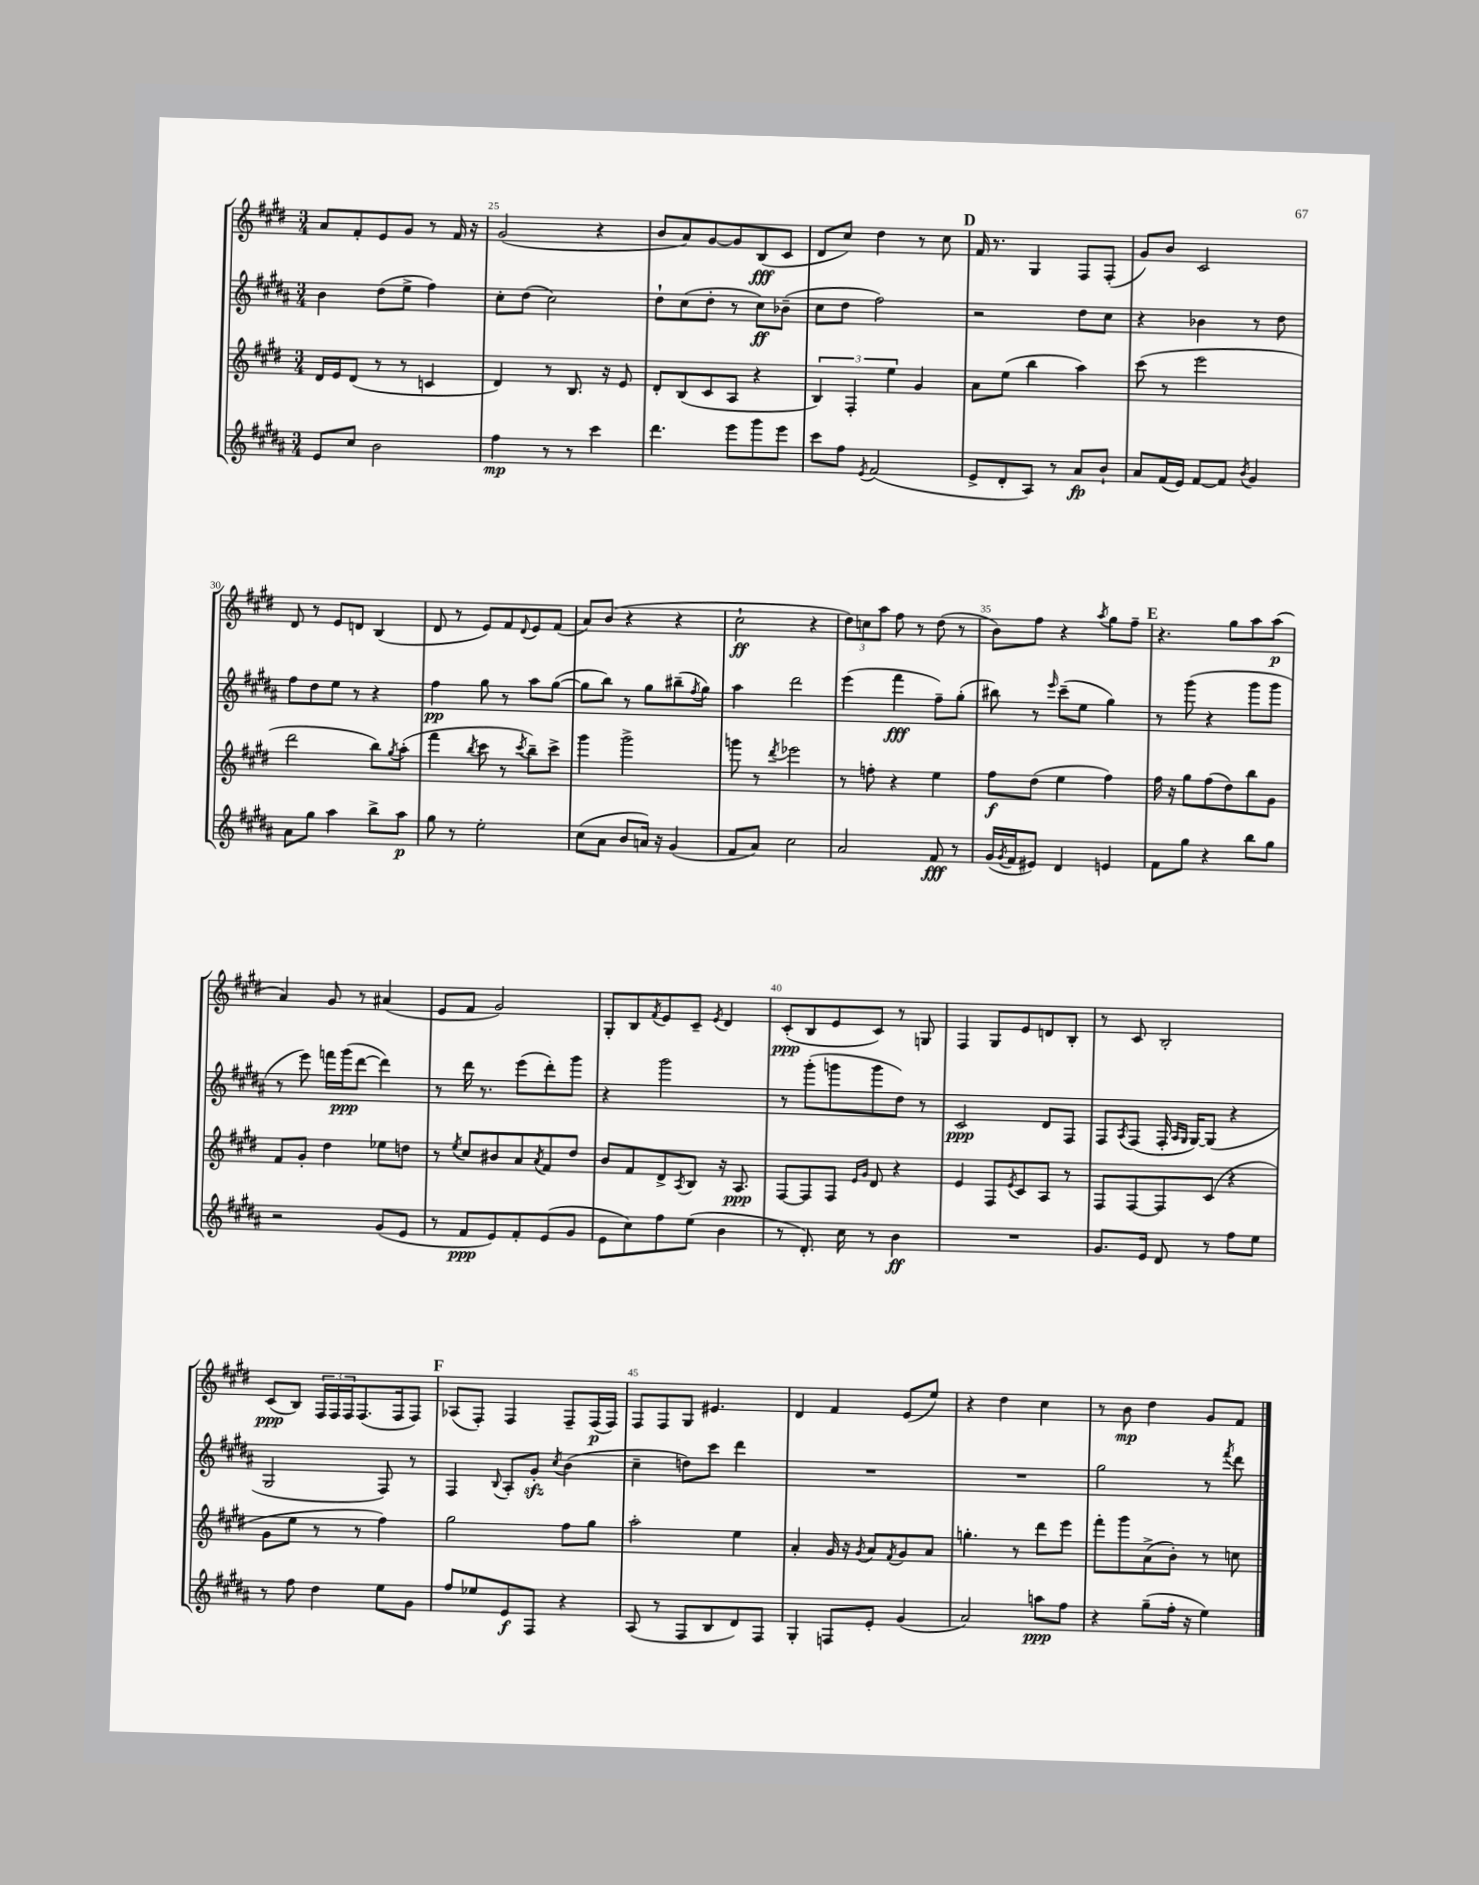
<<
\new StaffGroup <<
\new Staff = "s0" {
    \clef treble \key e \major \numericTimeSignature \time 3/4
    a'8 fis'8-. e'8 gis'8 r8 fis'16 r16 |
    gis'2( r4 |
    b'8 a'8) gis'8~ gis'8 b8\fff( cis'8 |
    dis'8 cis''8) dis''4 r8 cis''8 |
    \mark \markup { \bold "D" } fis'16 r8. gis4 fis8 fis8-.( |
    gis'8) b'8 cis'2 |
    dis'8 r8 e'8 d'8 b4( |
    dis'8 r8 e'8) fis'8 \appoggiatura { dis'8 } e'8 fis'8( |
    a'8) b'8( r4 r4 |
    cis''2-!\ff r4 |
    \tuplet 3/2 { dis''8) c''8 a''8 } fis''8 r8 dis''8( r8 |
    b'8) fis''8 r4 \acciaccatura { a''8 } gis''8 fis''8-- |
    \mark \markup { \bold "E" } r4. gis''8 a''8 a''8\p( |
    a'4) gis'8 r8 ais'4( |
    e'8 fis'8 gis'2) |
    gis8-. b8 \acciaccatura { fis'8 } e'8 cis'8-- \acciaccatura { e'8 } dis'4 |
    cis'8-.\ppp( b8 e'8 cis'8) r8 g8 |
    fis4 gis8 e'8 d'8 b8-. |
    r8 cis'8 b2-. |
    cis'8\ppp( b8) \tuplet 3/2 { fis16 fis16 fis16 } fis8.( fis16 fis8) |
    \mark \markup { \bold "F" } aes8( fis8-.) fis4 fis8-- fis16\p( fis16) |
    fis8 fis8 gis8 eis'4. |
    dis'4 fis'4 e'8( e''8) |
    r4 dis''4 cis''4 |
    r8 b'8\mp dis''4 gis'8 fis'8 \bar "|." |
}
\new Staff = "s1" {
    \clef treble \key b \major \numericTimeSignature \time 3/4
    b'4 dis''8( e''8-> fis''4) |
    cis''8-. dis''8( cis''2) |
    dis''8-! cis''8( dis''8-. r8 cis''8\ff) bes'8--( |
    cis''8 dis''8 fis''2) |
    \mark \markup { \bold "D" } r2 dis''8 cis''8 |
    r4 bes'4 r8 dis''8 |
    fis''8 dis''8 e''8 r8 r4 |
    fis''4\pp gis''8 r8 ais''8 gis''8~( |
    gis''8 b''8) r8 gis''8 bis''8--( \acciaccatura { fis''8 } gis''8) |
    ais''4 dis'''2 |
    e'''4( fis'''4\fff fis''8--) gis''8-.( |
    bis''8) r8 \grace { e'''16 } cis'''8--( e''8 gis''4) |
    \mark \markup { \bold "E" } r8 gis'''8( r4 gis'''8 gis'''8 |
    r8 e'''8) f'''16 gis'''16\ppp( dis'''8~ dis'''4) |
    r8 dis'''16 r8. e'''8( dis'''8-.) gis'''8 |
    r4 gis'''2 |
    r8 gis'''8-.( g'''8 g'''8 dis''8) r8 |
    cis'2\ppp dis'8 fis8 |
    fis8 \acciaccatura { ais8 } fis8( fis16-. \grace { ais16 gis16 } gis16~) gis8( r4 |
    gis2 fis8) r8 |
    \mark \markup { \bold "F" } fis4 \appoggiatura { b8 } ais8-. gis'8-.\sfz \acciaccatura { cis''8 } b'4( |
    cis''4-- d''8) cis'''8 dis'''4 |
    R2. |
    R2. |
    gis''2 r8 \acciaccatura { fis'''8 } dis'''8 \bar "|." |
}
\new Staff = "s2" {
    \clef treble \key e \major \numericTimeSignature \time 3/4
    dis'16 e'16 dis'8( r8 r8 c'4 |
    dis'4) r8 b8. r16 e'8 |
    dis'8-. b8( cis'8 a8 r4 |
    \tuplet 3/2 { b4) fis4-. e''4 } gis'4 |
    \mark \markup { \bold "D" } a'8 e''8( b''4 a''4) |
    cis'''8( r8 e'''2 |
    dis'''2 b''8) \acciaccatura { gis''8 } a''8-.( |
    fis'''4 \acciaccatura { b''8 } cis'''8 r8 \acciaccatura { cis'''8 } b''8--) cis'''8-> |
    gis'''4 gis'''2-> |
    g'''8 r8 \acciaccatura { dis'''8 } ees'''2 |
    r8 f''8-. r4 e''4 |
    fis''8\f dis''8( e''4 fis''4) |
    \mark \markup { \bold "E" } fis''16 r16 gis''8 fis''8( dis''8) b''8 gis'8 |
    fis'8 gis'8-. dis''4 ees''8 d''8 |
    r8 \acciaccatura { e''8 } cis''8 bis'8 a'8 \acciaccatura { a'8 } fis'8 dis''8 |
    b'8 fis'8 dis'8-> \acciaccatura { a8 } b8 r16 a8.\ppp |
    fis8~ fis8 fis8 \grace { e'16 gis'16 } dis'8 r4 |
    e'4 fis8 \acciaccatura { e'8 } cis'8 a8 r8 |
    fis8 fis8~ fis8 cis'8( r4 |
    gis'8 e''8 r8 r8 fis''4) |
    \mark \markup { \bold "F" } gis''2 fis''8 gis''8 |
    a''2-. e''4 |
    a'4-. gis'16 r16 \acciaccatura { gis'8 } a'8 \acciaccatura { fis'8 } gis'8 a'8 |
    g''4.-. r8 dis'''8 e'''8 |
    fis'''8-. gis'''8 a'8->( b'8-.) r8 c''8 \bar "|." |
}
\new Staff = "s3" {
    \clef treble \key b \major \numericTimeSignature \time 3/4
    e'8 cis''8 b'2 |
    fis''4\mp r8 r8 cis'''4 |
    dis'''4. e'''8 gis'''8 e'''8 |
    cis'''8 fis''8 \acciaccatura { e'8 } fis'2( |
    \mark \markup { \bold "D" } e'8-> dis'8-. ais8) r8 ais'8\fp b'8-! |
    ais'8 fis'16( e'16) fis'8~ fis'8 \acciaccatura { b'8 } gis'4 |
    ais'8 gis''8 ais''4 b''8-> ais''8\p |
    gis''8 r8 e''2-. |
    cis''8( ais'8 b'8 a'16) r16 gis'4( |
    fis'8 ais'8) cis''2 |
    ais'2 fis'8\fff r8 |
    gis'16( \acciaccatura { gis'8 } fis'16 eis'8) dis'4 e'4 |
    \mark \markup { \bold "E" } fis'8 gis''8 r4 b''8 gis''8 |
    r2 gis'8( e'8 |
    r8 fis'8\ppp e'8) fis'8-. e'8( gis'8 |
    e'8 cis''8) fis''8 e''8( b'4 |
    r8 dis'8.-.) cis''16 r8 b'4\ff |
    R2. |
    gis'8. e'16 dis'8 r8 fis''8 e''8 |
    r8 fis''8 dis''4 e''8 gis'8 |
    \mark \markup { \bold "F" } fis''8 ees''8 e'8\f fis8 r4 |
    ais8( r8 fis8 b8 dis'8) fis8 |
    gis4-. f8 e'8-. gis'4( |
    ais'2) a''8\ppp fis''8 |
    r4 gis''8--( fis''16-. r16 e''4) \bar "|." |
}
>>
>>
\layout { \context { \Score currentBarNumber = #24 \override BarNumber.break-visibility = ##(#f #t #t) barNumberVisibility = #(every-nth-bar-number-visible 5) } }
